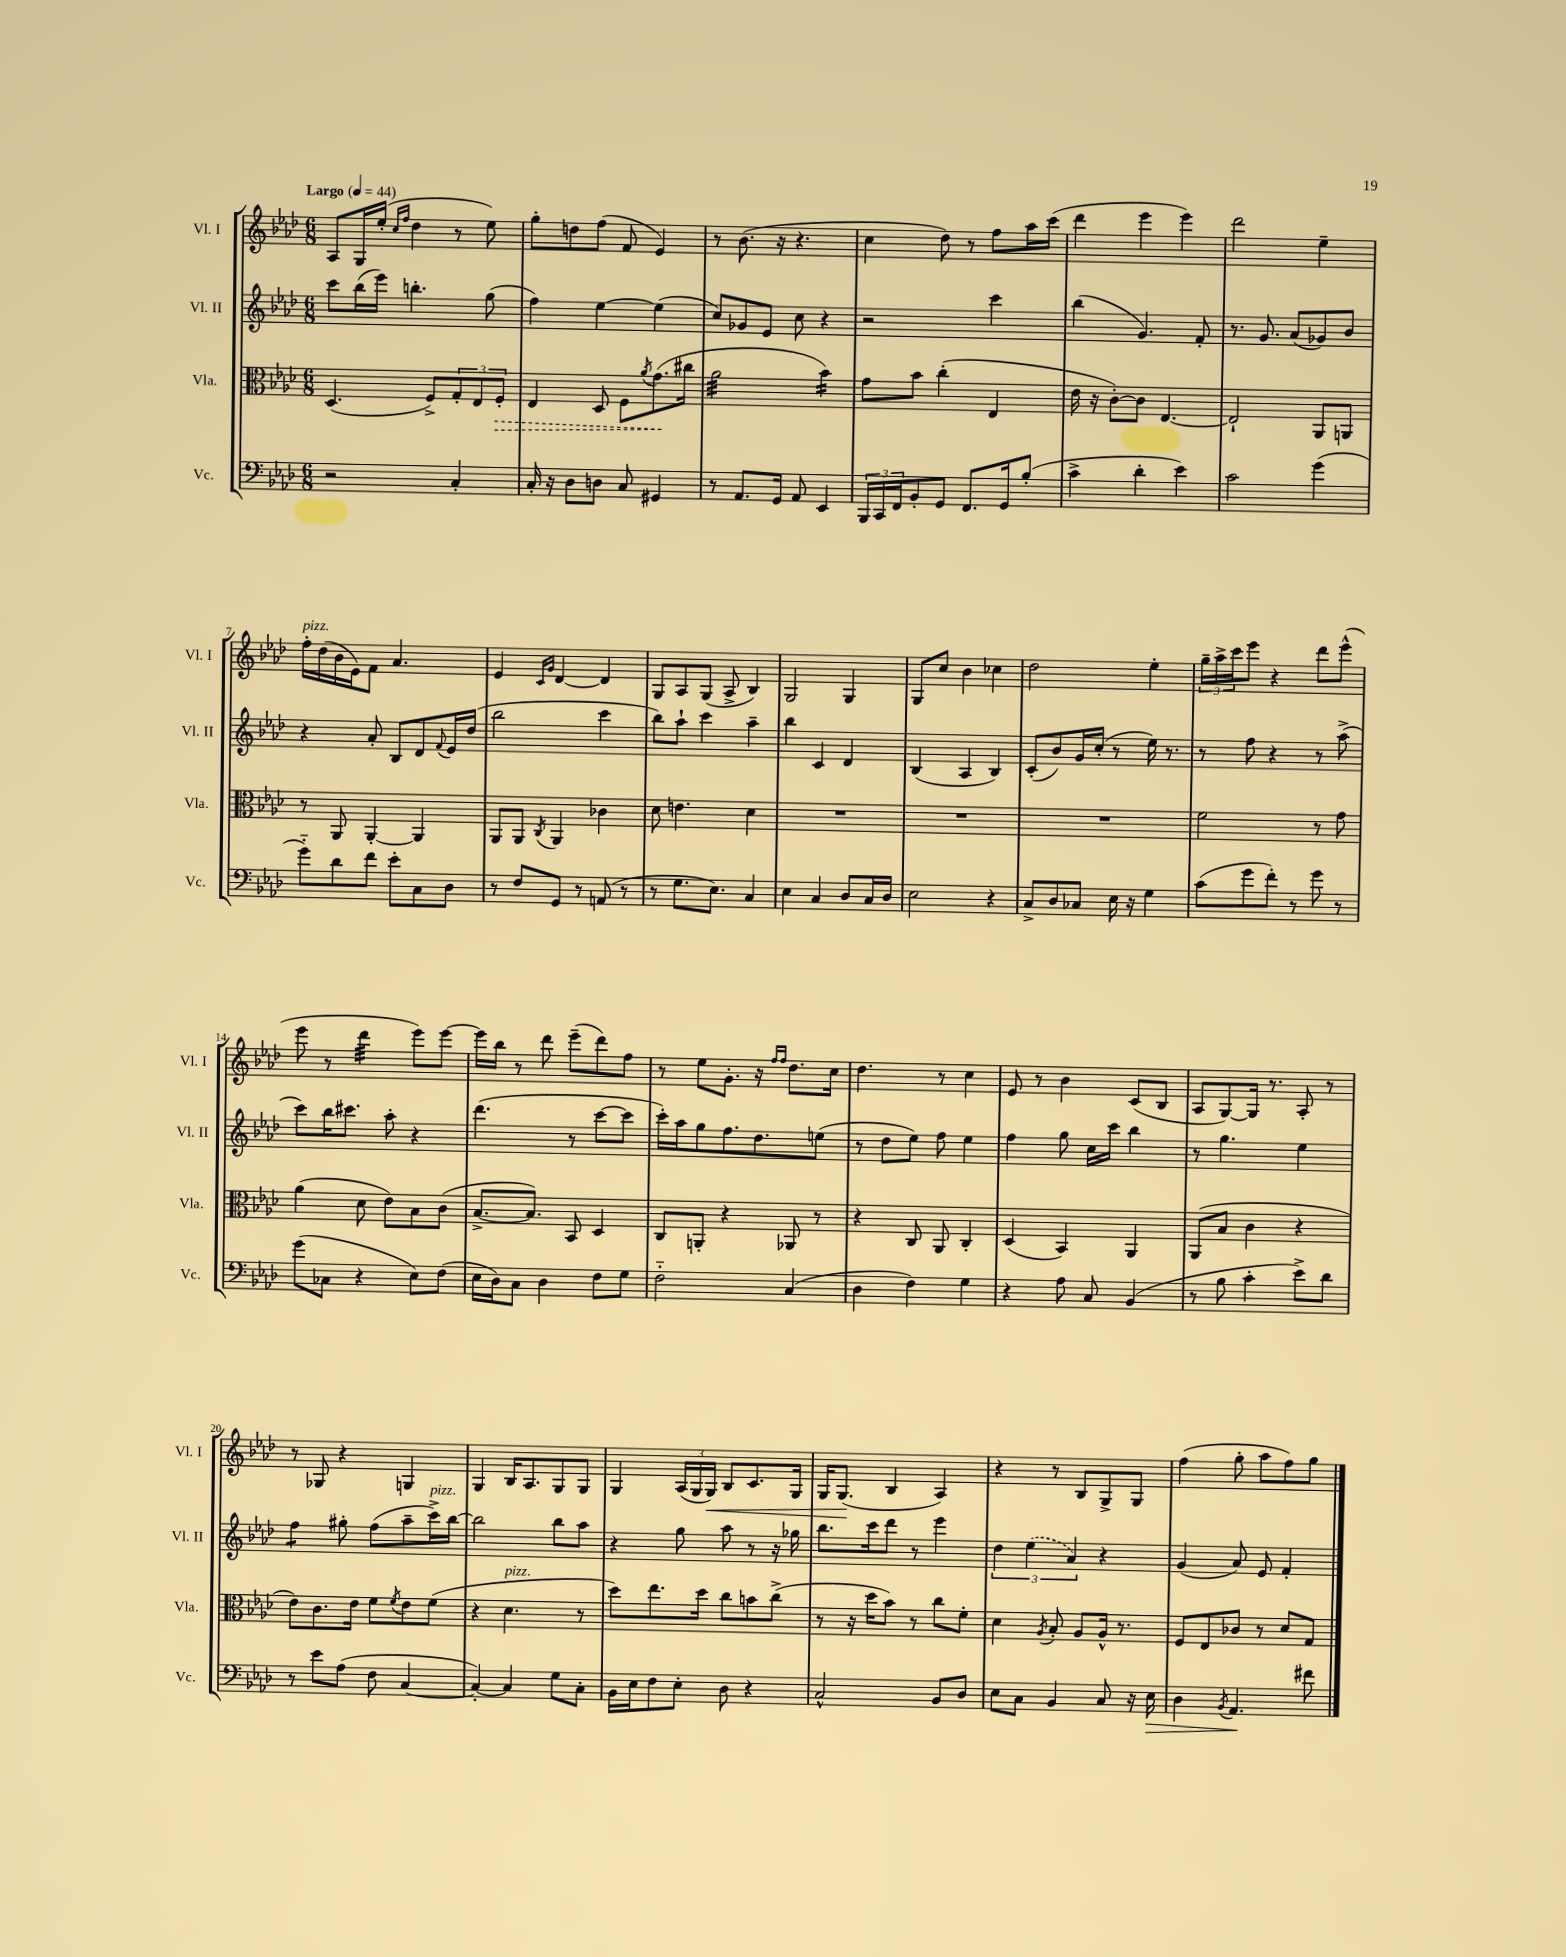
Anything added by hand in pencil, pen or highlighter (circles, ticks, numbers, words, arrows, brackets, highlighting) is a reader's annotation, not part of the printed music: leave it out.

**kern	**kern	**kern	**kern
*staff4	*staff3	*staff2	*staff1
*clefF4	*clefC3	*clefG2	*clefG2
*k[b-e-a-d-]	*k[b-e-a-d-]	*k[b-e-a-d-]	*k[b-e-a-d-]
*M6/8	*M6/8	*M6/8	*M6/8
*MM44	*MM44	*MM44	*MM44
2r	(4.D-	8ccc	8A-
.	.	(16bb-	16G
.	.	16eee-)	(16ee-'
.	.	.	16qqcc
.	.	.	16qqff
.	.	4.bb'	4dd-
.	8F^)	.	.
4C'	12G'	.	8r
.	12E-	.	.
.	.	(8gg	8ee-)
.	12F'	.	.
=	=	=	=
16C'	4E-	4ff)	8gg'
16r	.	.	.
8D-	.	.	8dd
8D	8D-	[4ee-	(8ff
8C	8F	.	8f
.	8qa-	.	.
4GG#	(8.g	(4ee-]	4e-)
.	16cc#	.	.
=	=	=	=
8r	2a-	8cc)	8r
8.AA-	.	8g-	(8.b-
.	.	8e-	.
16GG	.	.	16r
8AA-	.	8cc	4.r
4EE-	4b-)	4r	.
=	=	=	=
24BBB-	8g	2r	4cc
24CC	.	.	.
24FF	.	.	.
8BB-'	8b-	.	.
8GG	(4cc'	.	8dd-)
8.FF	.	.	8r
.	4E-	4ccc	8ff
16GG	.	.	.
(8B-'	.	.	16aa-
.	.	.	(16ccc
=	=	=	=
4c^	16e-	(4bb-	4ddd-
.	16r	.	.
.	[8c')	.	.
4d-'	8c]	4.g)	4eee-
.	[4.E-	.	.
4e-)	.	.	4eee-)
.	.	8f'	.
=	=	=	=
2c	2E-`]	8.r	2ddd-
.	.	8.g	.
.	.	(8a-	.
(4g	8AA-	8g-)	4ee-~
.	8AA	8b-	.
=	=	=	=
8g'~)	8r	4r	16ff'
.	.	.	(16dd-
8d-	8AA-	.	16b-
.	.	.	16e-)
8f	[4AA-'	8a-'	8f
8e-'	.	8B-	4.a-
8C	4AA-]	8d-	.
.	.	8qqf	.
8D-	.	16e-	.
.	.	(16dd-	.
=	=	=	=
8r	8AA-	2bb-	4e-
8F	8AA-	.	.
.	.	.	16qqc
.	8qC	.	16qqg
8GG	4AA-	.	[4d-
8r	.	.	.
(8AA	4c-	4ccc	4d-]
8r	.	.	.
=	=	=	=
8r	8d-	8bb-)	8G
8.G	4.e	8aa-`	8A-
.	.	4ccc	(8G
8.E-)	.	.	.
.	.	.	8A-^
4C	4d-	4aa-~	4B-)
=	=	=	=
4E-	2.r	4bb-	2G
4C	.	4c	.
8D-	.	4d-	4G
16C	.	.	.
16D-	.	.	.
=	=	=	=
2E-	2.r	(4B-	8G
.	.	.	8cc
.	.	4A-	4b-
4r	.	4B-)	4cc-
=	=	=	=
8C^	2.r	(8c'	2dd-
8D-	.	8b-)	.
8C-	.	16g	.
.	.	(16cc'	.
16E-	.	8r	.
16r	.	.	.
4G	.	16ee-)	4ee-'
.	.	8.r	.
=	=	=	=
(8c	2f	8r	24gg~
.	.	.	24aa-^
.	.	.	24ccc
8g	.	8ff	8eee-
8f')	.	4r	4r
8r	.	.	.
8g	8r	8r	8ddd-
8r	8g	(8aa-^	(8eee-^^
=	=	=	=
(8g	(4a-	8ccc)	8eee-
8C-	.	16bb-	8r
.	.	8.ccc#	.
4r	8d-	.	4ddd-
.	8e-)	8aa-'	.
8E-)	8B-	4r	8eee-)
(8F	(8c	.	[8eee-
=	=	=	=
16E-	[8.B-^	(4.ddd-	16eee-]
16D-)	.	.	16bb-
8C	.	.	8r
.	8.B-])	.	.
4D-	.	.	8ddd-
.	8BB-	8r	(8eee-~
8F	4D-	[8ccc	8ddd-)
8G	.	8ccc]	8ff
=	=	=	=
2F'~	8C	16ccc')	8r
.	.	16aa-	.
.	8AA'	8gg	8ee-
.	4r	8.ff	8.g'
.	.	8.dd-	16r
.	.	.	16qqff
.	.	.	16qqff
(4C	8AA-	.	8.dd-
.	8r	(8ee	.
.	.	.	16cc
=	=	=	=
4D-	4r	8r	4.dd-
.	.	8dd-	.
4F)	8C	8ee-)	.
.	8AA-	8ff	8r
4G	4C'	4ee-	4cc
=	=	=	=
4r	(4D-	4ff	8e-
.	.	.	8r
8A-	4BB-)	8gg	4b-
8C	.	16cc	.
.	.	16ccc	.
(4BB-	4AA-	4bb-	(8c
.	.	.	8B-
=	=	=	=
8r	(8AA-	8r	8A-
8B-	8B-	4.gg	[8G)
4c'	4c	.	16G]
.	.	.	8.r
8e-^)	4r	4ee-	8A-'
8d-	.	.	8r
=	=	=	=
8r	8e-)	4ff	8r
8e-	8.c	.	8G-
(8A-	.	8gg#'	4r
.	16e-	.	.
8F	8f	(8ff	.
.	8qf	.	.
[4C	8e-	8aa-~	4G
.	(8f	16ccc^)	.
.	.	[16bb-	.
=	=	=	=
4C'_)	4r	2bb-]	4G
4C]	4.d-	.	16B-
.	.	.	8.A-
8G	.	8bb-	8G
8C'	8r	8aa-	8G
=	=	=	=
16BB-	8dd-)	4r	4G
16E-	.	.	.
8F	8.ee-	.	.
8E-'	.	8gg	(24A-
.	.	.	24G
.	16dd-	.	.
.	.	.	24G)
8D-	8cc	8aa-	8B-
4r	8b	8r	8.c
.	(8cc^	16r	.
.	.	16gg-	16G
=	=	=	=
2C^^	8r	8.bb-	16G
.	.	.	(8.G
.	16r	.	.
.	16dd-	16ccc	.
.	8b-)	8ddd-	4B-
.	8r	8r	.
8BB-	8cc	4eee-	4A-)
8D-	8f'	.	.
=	=	=	=
8E-	4d-	6dd-	4r
8C	.	.	.
.	.	(6ee-	.
.	8qA-	.	.
4BB-	8B-'	.	8r
.	.	6a-)	.
.	8A-	.	8B-
8C	16A-^^	4r	8G^
.	8.r	.	.
16r	.	.	8G
16E-	.	.	.
=	=	=	=
4D-	8F	(4g	(4ff
.	8E-	.	.
8qBB-	.	.	.
4.AA-	8c-	8a-)	8gg'
.	8r	8e-	8aa-
.	8d-	4f'	8ff)
8f#	8G	.	8gg
==	==	==	==
*-	*-	*-	*-
